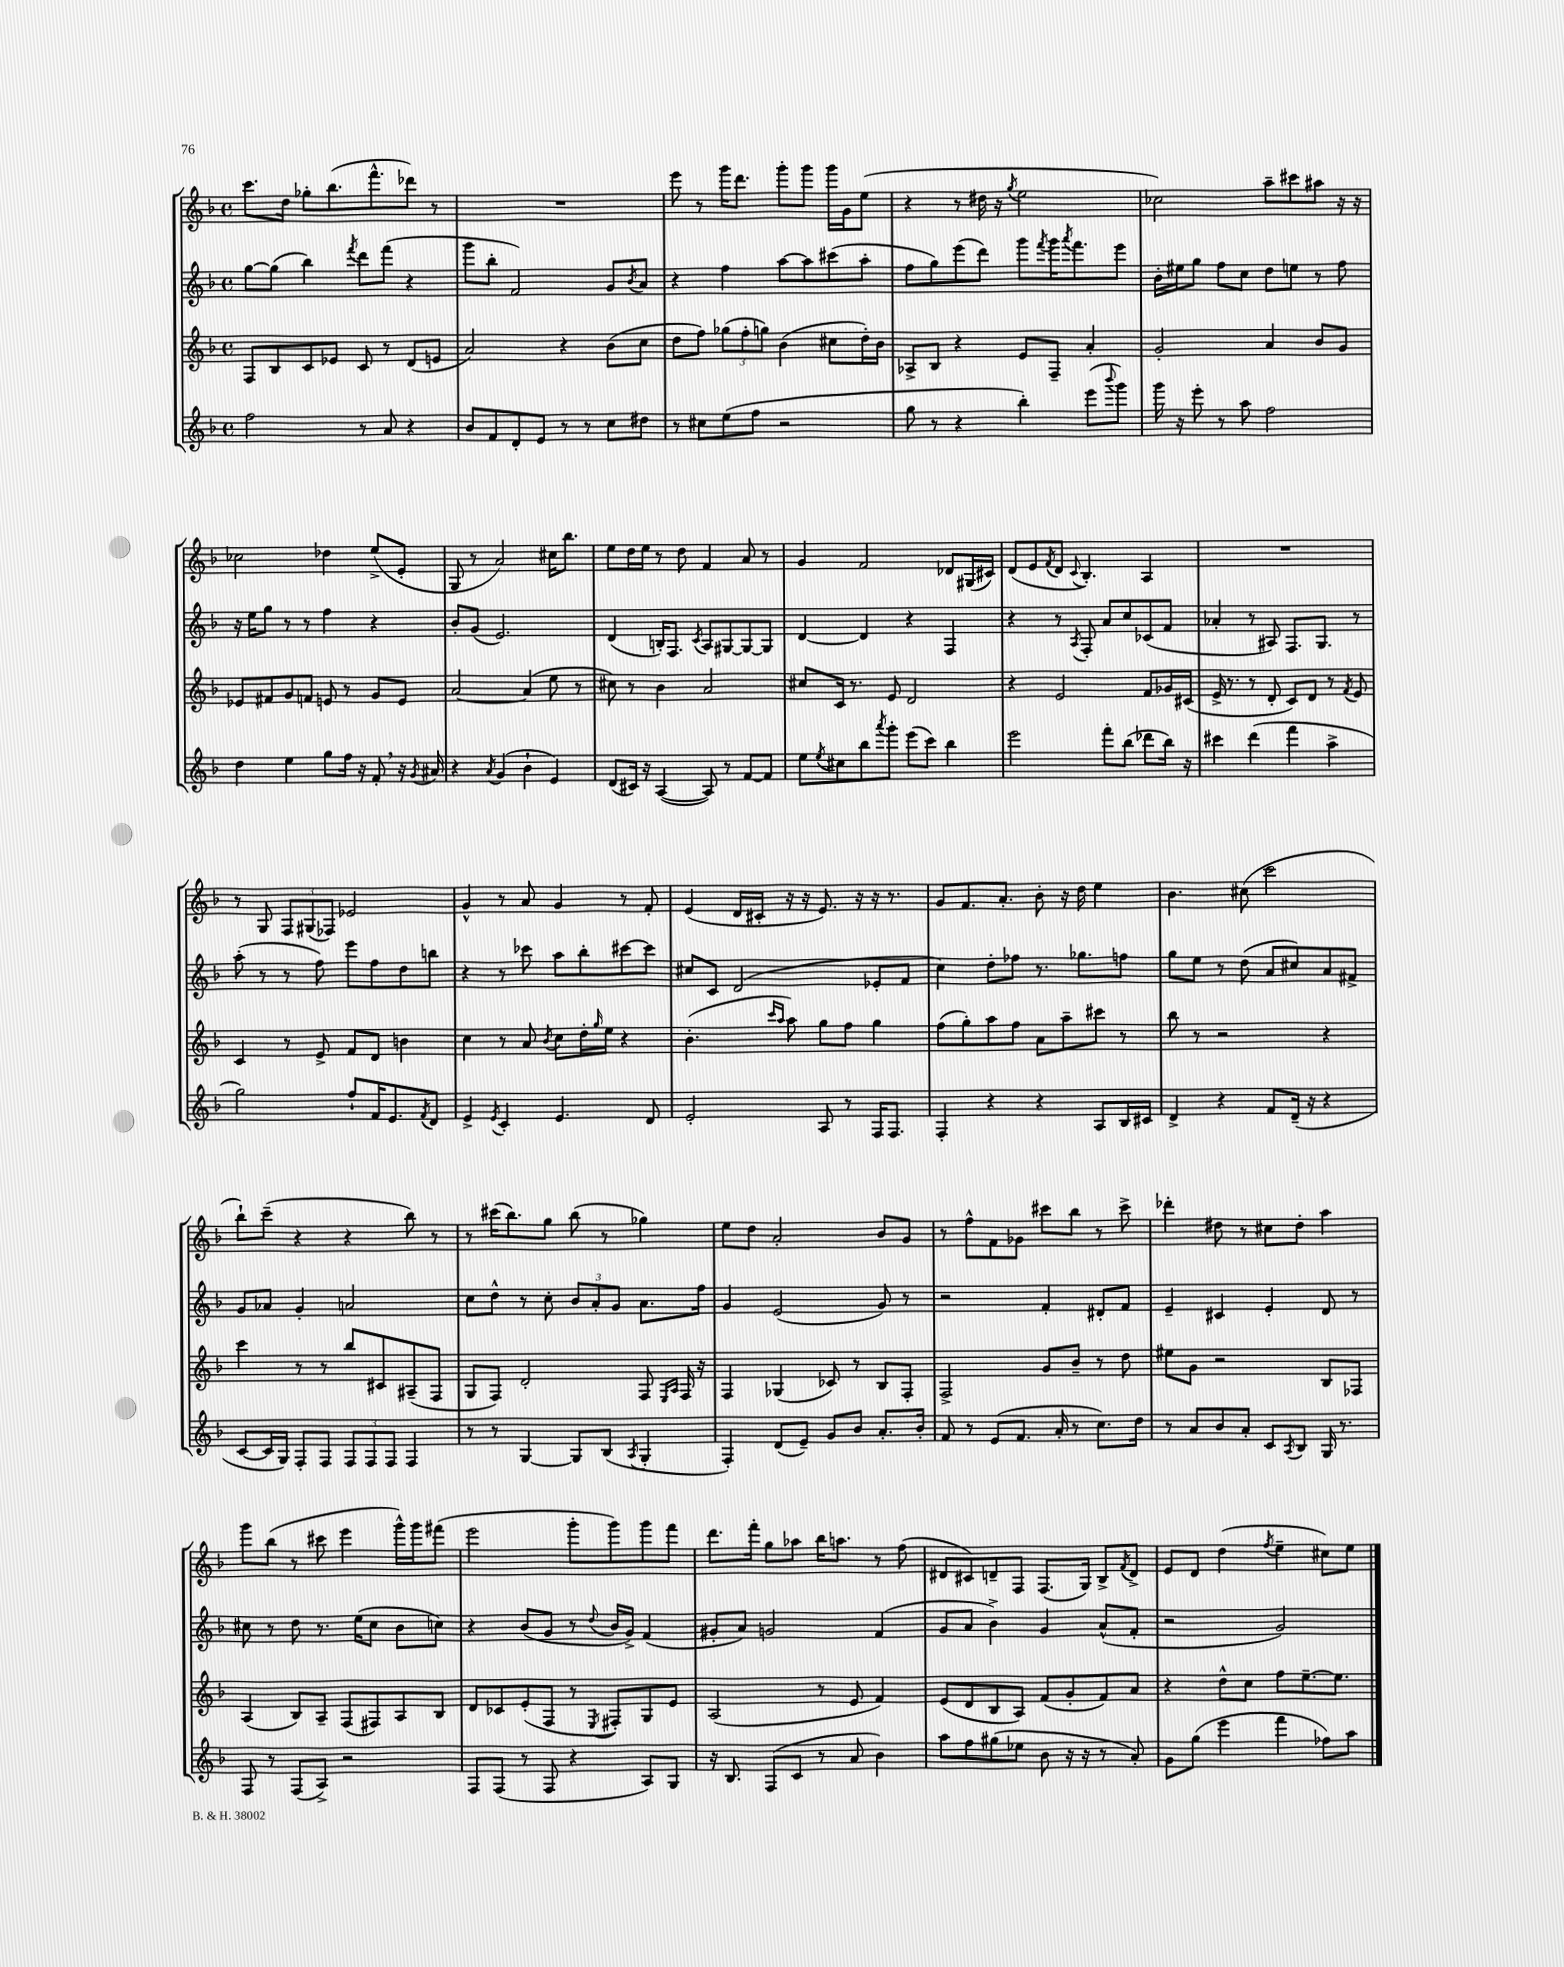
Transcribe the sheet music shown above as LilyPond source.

<<
\new StaffGroup <<
\new Staff = "s0" {
    \clef treble \key f \major \defaultTimeSignature \time 4/4
    c'''8. d''16 ges''8-. bes''8.( f'''8.-^ des'''8) r8 |
    R1 |
    e'''8 r8 g'''16 d'''8. g'''8-. g'''8 g'''16 g'16 e''8( |
    r4 r8 dis''16 r16 \acciaccatura { g''8 } e''2 |
    ces''2) a''8-- cis'''8 ais''8 r16 r16 |
    ces''2 des''4 e''8->( e'8-. |
    g8 r8 a'2) cis''16 bes''8. |
    e''8 d''16 e''16 r8 d''8 f'4 a'8 r8 |
    g'4 f'2 des'8 gis16( cis'16) |
    d'8( e'8 \acciaccatura { f'8 } d'8 \appoggiatura { c'8 } bes4.-.) a4 |
    R1 |
    r8 g8 \tuplet 3/2 { f8 gis8( fes8) } ees'2 |
    g'4-^ r8 a'8 g'4 r8 f'8-. |
    e'4( d'16 cis'16-. r16 r16 e'8.) r16 r16 r8. |
    g'8 f'8. a'8.-. bes'8-. r16 d''16 e''4 |
    bes'4. cis''8( c'''2 |
    bes''8-!) c'''8--( r4 r4 bes''8) r8 |
    r8 cis'''16( bes''8.) g''8 bes''8( r8 ges''4) |
    e''8 d''8 a'2-. bes'8 g'8 |
    r8 f''8-^ f'8 ges'8 cis'''8 bes''8 r8 cis'''8-> |
    des'''4-. dis''8 r8 cis''8 dis''8-. a''4 |
    g'''8 bes''8( r8 cis'''8 e'''4 g'''16-^) g'''16 fis'''8( |
    e'''2 g'''8-. g'''8) g'''8 f'''8 |
    d'''8. f'''16-. g''8 aes''8 bes''16 a''8. r8 f''8( |
    dis'8 cis'8) d'8-- f8 f8.( g16) bes8-> \acciaccatura { f'8 } d'8-> |
    e'8 d'8 d''4( \acciaccatura { f''8 } e''4-- cis''8) e''8 \bar "|." |
}
\new Staff = "s1" {
    \clef treble \key f \major \defaultTimeSignature \time 4/4
    g''8~ g''8( bes''4) \acciaccatura { f'''8 } d'''8 f'''8( r4 |
    g'''8 bes''8-. f'2) g'8 \acciaccatura { bes'8 } a'8 |
    r4 f''4 a''8~ a''8 cis'''8( a''8-. |
    f''8 g''8) e'''8( d'''8) g'''8 \acciaccatura { f'''8 } g'''16 \acciaccatura { a'''8 } f'''8. e'''8 |
    bes'16-. eis''16 g''8 f''8 c''8 d''8 e''8 r8 f''8 |
    r16 e''16 g''8 r8 r8 f''4 r4 |
    bes'8-. g'8( e'2.) |
    d'4( b16-.) f8. \acciaccatura { c'8 } a8 gis8~ gis8~ gis8 |
    d'4~ d'4 r4 f4 |
    r4 r8 \acciaccatura { a8 } f8-. a'8 c''8 ces'8( f'8 |
    aes'4-. r8 ais8) f8. g8. r8 |
    a''8-.( r8 r8 f''8) e'''8 f''8 d''8 b''8 |
    r4 r8 ces'''8 a''8 bes''8-. cis'''8~ cis'''8 |
    cis''8 c'8 d'2( ees'8-. f'8 |
    c''4) d''8-. fes''8 r8. ges''8. f''8 |
    g''8 e''8 r8 d''8( a'8 cis''8) a'8 fis'8-> |
    g'8 aes'8 g'4-. a'2 |
    c''8 d''8-^ r8 c''8-. \tuplet 3/2 { bes'8 a'8-. g'8 } a'8. f''16 |
    g'4 e'2( g'8) r8 |
    r2 f'4-. dis'8-. f'8 |
    e'4-- cis'4 e'4-. d'8 r8 |
    cis''8 r8 d''8 r8. e''16( cis''8 bes'8 c''8) |
    r4 bes'8( g'8 r8 \appoggiatura { d''8 } bes'16 g'16->) f'4( |
    gis'8-. a'8) g'2 f'4( |
    g'8 a'8 bes'4->) g'4 a'8-^( f'8-. |
    r2 g'2) \bar "|." |
}
\new Staff = "s2" {
    \clef treble \key f \major \defaultTimeSignature \time 4/4
    f8 bes8 c'8 ees'8 c'8 r8 d'8( e'8 |
    a'2) r4 bes'8( c''8 |
    d''8 f''8) \tuplet 3/2 { ges''8( f''8-. g''8) } bes'4( cis''8 d''16-.) bes'16 |
    aes8-> bes8 r4 e'8 f8-- a'4-. |
    g'2-. a'4 bes'8 g'8 |
    ees'8 fis'8 g'8 f'8 e'8 r8 g'8 e'8 |
    a'2~ a'4( e''8 r8 |
    cis''8) r8 bes'4 a'2 |
    cis''8 c'16 r8. e'8 d'2 |
    r4 e'2 f'8 ges'16 cis'16( |
    e'16-> r8. r8 d'8-. c'8) d'8 r8 \acciaccatura { f'8 } e'8 |
    c'4 r8 e'8-> f'8 d'8 b'4 |
    c''4 r8 a'8 \acciaccatura { bes'8 } c''8 d''16-. \grace { g''16 } e''16 r4 |
    bes'4.-.( \grace { c'''16 a''16 } a''8) g''8 f''8 g''4 |
    f''8( g''8-.) a''8 f''8 a'8 a''8-- cis'''8 r8 |
    bes''8 r8 r2 r4 |
    c'''4 r8 r8 bes''8 cis'8 ais8--( f8 |
    g8 f8) d'2-. f8 \grace { e16 a16 } f16 r16 |
    f4 ges4( ces'8) r8 bes8 f8-. |
    f2-> g'8 bes'8-- r8 d''8 |
    eis''8 g'8 r2 bes8 fes8 |
    a4( bes8) a8-- f8( fis8) a8 bes8 |
    d'8 ces'8 e'8-.( f8 r8 \acciaccatura { e8 } fis8-.) g8 e'8 |
    a2( r8 e'8 f'4) |
    e'8( d'8 bes8 a8) f'8( g'8-. f'8) a'8 |
    r4 d''8-^ c''8 f''8 e''8.~-- e''8. \bar "|." |
}
\new Staff = "s3" {
    \clef treble \key f \major \defaultTimeSignature \time 4/4
    f''2 r8 a'8 r4 |
    bes'8 f'8 d'8-. e'8 r8 r8 c''8 dis''8 |
    r8 cis''8 e''8( f''8 r2 |
    g''8 r8 r4 bes''4-.) e'''8( \appoggiatura { bes'''8 } g'''8) |
    g'''16 r16 e'''8-. r8 a''8 f''2 |
    d''4 e''4 g''8 f''16 r16 f'8-. \breathe r16 \acciaccatura { g'8 } ais'16 |
    r4 \acciaccatura { a'8 } g'4( bes'4-! e'4) |
    d'8( cis'16) r16 a4~( a8) r8 f'8~ f'8 |
    e''8 \acciaccatura { e''8 } cis''8 bes''8 \acciaccatura { a'''8 } g'''8-. e'''8( c'''8) bes''4 |
    e'''2 f'''8-. bes''8( des'''8 bes''16) r16 |
    cis'''4 d'''4( f'''4 a''4-> |
    g''2) f''8-! f'16 e'8. \acciaccatura { f'8 } d'8 |
    e'4-> \acciaccatura { e'8 } c'4-. e'4. d'8 |
    e'2-. a8 r8 f16 f8. |
    f4-. r4 r4 a8 bes16 cis'16 |
    d'4-> r4 f'8 d'16--( r16 r4 |
    c'8~ c'16 g16) f8-. f8 \tuplet 3/2 { f8 f8 f8 } f4 |
    r8 r8 g4~ g8 bes8( \acciaccatura { a8 } g4-. |
    f4-.) d'8( e'8--) g'8 bes'8 a'8.-. bes'16-. |
    f'8 r8 e'8( f'8. a'16-. r8 c''8.) d''16 |
    r8 a'8 bes'8 a'8-. c'8 \acciaccatura { a8 } bes8 g16 r8. |
    f8 r8 f8( a8->) r2 |
    f8 f8( r8 f8 r4 a8) g8 |
    r16 bes8. f8( c'8 r8 a'8 bes'4) |
    a''8 f''8 gis''8( ees''8 bes'8 r16 r16 r8 a'8-.) |
    g'8 g''8( e'''4 f'''4 fes''8) a''8 \bar "|." |
}
>>
>>
\layout { \context { \Score \remove "Bar_number_engraver" } }
